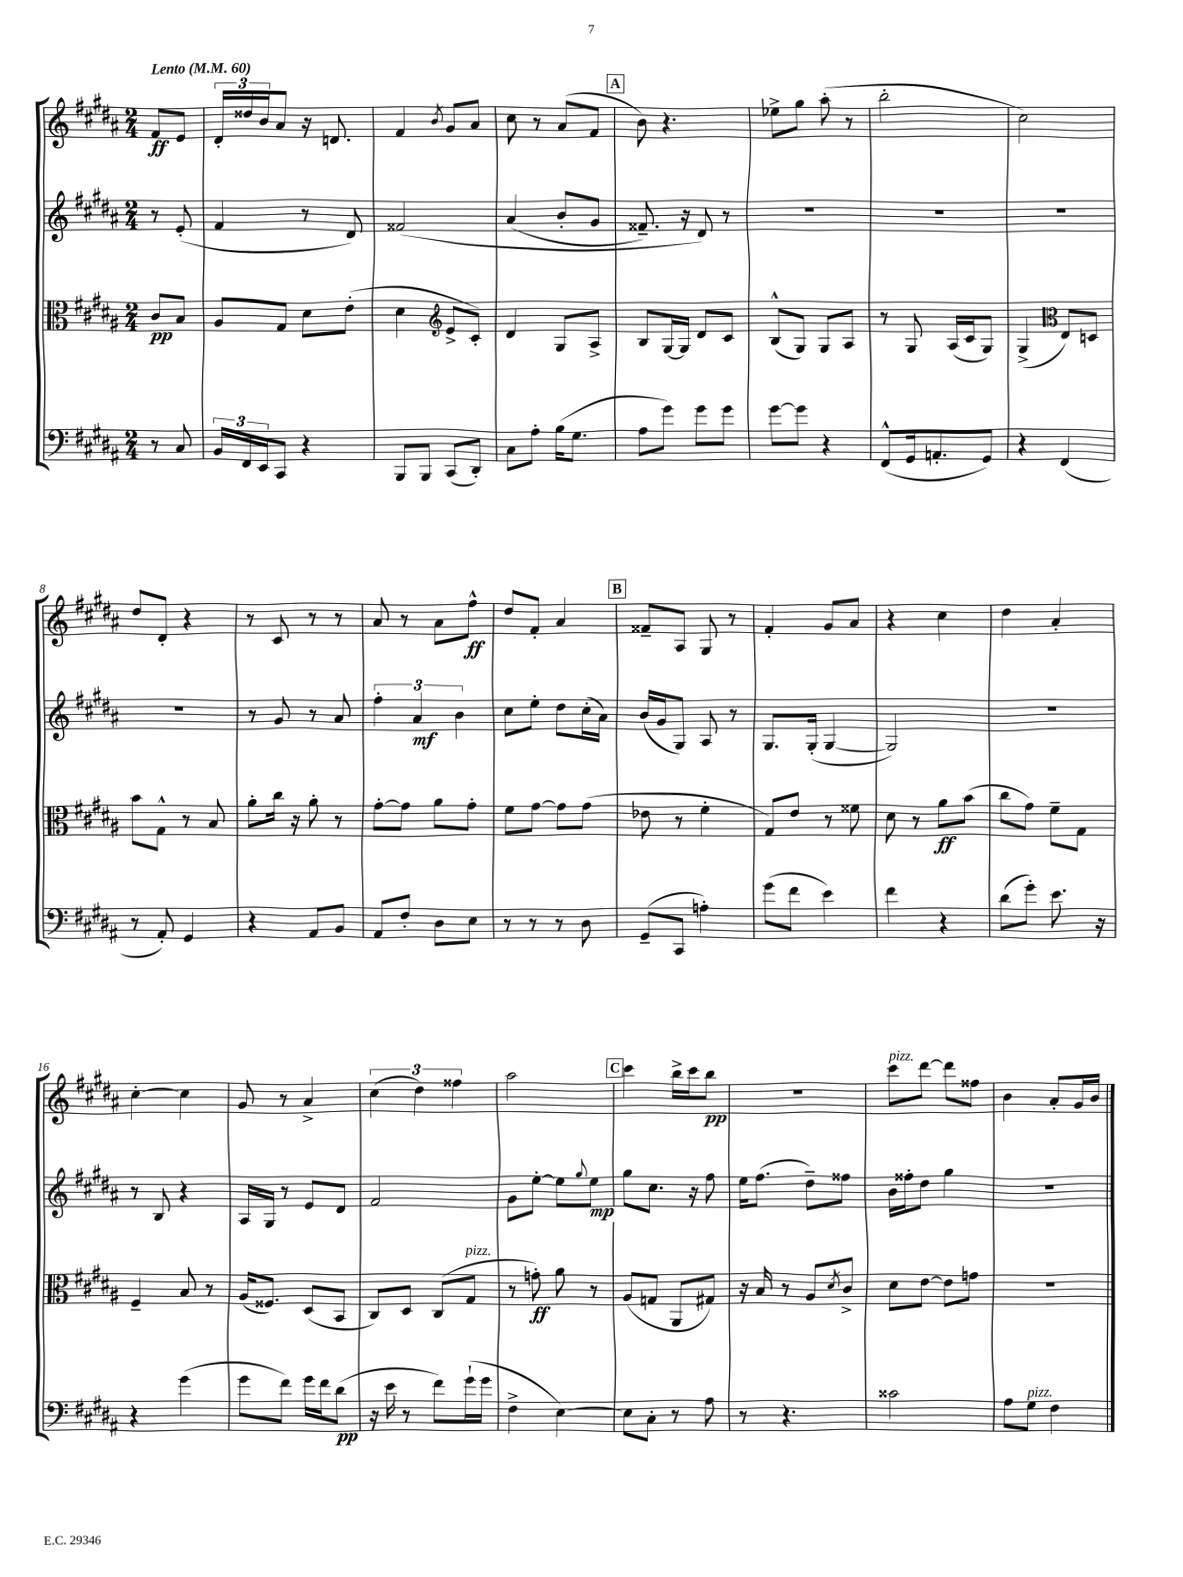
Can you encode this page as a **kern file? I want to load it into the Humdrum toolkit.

**kern	**dynam	**kern	**dynam	**kern	**dynam	**kern	**dynam
*part4	*part4	*part3	*part3	*part2	*part2	*part1	*part1
*staff4	*staff4	*staff3	*staff3	*staff2	*staff2	*staff1	*staff1
*clefF4	*	*clefC3	*	*clefG2	*	*clefG2	*
*k[f#c#g#d#a#]	*	*k[f#c#g#d#a#]	*	*k[f#c#g#d#a#]	*	*k[f#c#g#d#a#]	*
*M2/4	*	*M2/4	*	*M2/4	*	*M2/4	*
*MM60	*	*MM60	*	*MM60	*	*MM60	*
=	=	=	=	=	=	=	=
!	!	!	!	!	!	!LO:TX:a:B:t=Lento	!
8r	.	8c#/L	pp	8r	.	8f#/L	ff
8C#/	.	8B/J	.	(8e'/	.	8e/J	.
=1	=1	=1	=1	=1	=1	=1	=1
24BB/LL	.	8A#/L	.	4f#/	.	24d#'/LL	.
24FF#/	.	.	.	.	.	24dd##X/	.
24EE/J	.	.	.	.	.	24b/J	.
8CC#/J	.	8G#/J	.	.	.	8a#/J	.
4r	.	8d#\L	.	8r	.	16r	.
.	.	.	.	.	.	8.dn/	.
.	.	(8e'\J	.	8d#/)	.	.	.
=2	=2	=2	=2	=2	=2	=2	=2
8BBB/L	.	4d#\	.	(2f##X/	.	4f#/	.
8BBB/J	.	.	.	.	.	.	.
*	*	*clefG2	*	*	*	*	*
.	.	.	.	.	.	8qb/	.
(8CC#/L	.	8e^/L	.	.	.	8g#/L	.
8DD#'/J)	.	8c#'/J)	.	.	.	8a#/J	.
=3	=3	=3	=3	=3	=3	=3	=3
8C#\L	.	4d#/	.	(4a#/	.	8cc#\	.
8A#'\J	.	.	.	.	.	8r	.
(16B\KL	.	8G#/L	.	8b'/L	.	(8a#/L	.
8.G#\J	.	.	.	.	.	.	.
.	.	8A#^/J	.	8g#/J	.	8f#/J	.
!!LO:REH:place=s1:t=A
=4	=4	=4	=4	=4	=4	=4	=4
8A#\L	.	8B/L	.	8.f##X~/)	.	8b\)	.
8g#\J)	.	[16G#/L	.	.	.	4.r	.
.	.	16G#/JJ]	.	16r	.	.	.
8g#\L	.	8d#/L	.	8d#/)	.	.	.
8g#\J	.	8c#/J	.	8r	.	.	.
=5	=5	=5	=5	=5	=5	=5	=5
[8g#\L	.	(8B^^/L	.	2r	.	8ee-X^\L	.
8g#\J]	.	8G#/J)	.	.	.	8gg#\J	.
4r	.	8G#/L	.	.	.	(8aa#'\	.
.	.	8A#/J	.	.	.	8r	.
=6	=6	=6	=6	=6	=6	=6	=6
(8FF#^^/L	.	8r	.	2r	.	2bb'\	.
16GG#/k	.	8G#/	.	.	.	.	.
8.AAn'/	.	.	.	.	.	.	.
.	.	(16A#/LL	.	.	.	.	.
.	.	16c#/J	.	.	.	.	.
8GG#/J)	.	8G#/J)	.	.	.	.	.
=7	=7	=7	=7	=7	=7	=7	=7
4r	.	(4G#^/	.	2r	.	2cc#\)	.
*	*	*clefC3	*	*	*	*	*
(4FF#/	.	8E/L)	.	.	.	.	.
.	.	8Dn/J	.	.	.	.	.
!!LO:LB:g=z
=8	=8	=8	=8	=8	=8	=8	=8
8r	.	8b\L	.	2r	.	8dd#/L	.
8AA#'/)	.	8G#^^\J	.	.	.	8d#'/J	.
4GG#/	.	8r	.	.	.	4r	.
.	.	8B/	.	.	.	.	.
=9	=9	=9	=9	=9	=9	=9	=9
4r	.	8a#'\L	.	8r	.	8r	.
.	.	16cc#\Jk	.	8g#/	.	8c#/	.
.	.	16r	.	.	.	.	.
8AA#/L	.	8a#'\	.	8r	.	8r	.
8BB/J	.	8r	.	8a#/	.	8r	.
=10	=10	=10	=10	=10	=10	=10	=10
8AA#/L	.	[8g#'\L	.	6ff#'\	.	8a#/	.
8F#'/J	.	8g#\J]	.	.	.	8r	.
.	.	.	.	6a#/	mf	.	.
8D#\L	.	8a#\L	.	.	.	8a#\L	.
.	.	.	.	6b\	.	.	.
8E\J	.	8g#'\J	.	.	.	8ff#^^\J	ff
=11	=11	=11	=11	=11	=11	=11	=11
8r	.	8f#\L	.	8cc#\L	.	8dd#/L	.
8r	.	[8g#\J	.	8ee'\J	.	8f#'/J	.
8r	.	8g#\L]	.	8dd#\L	.	4a#/	.
8D#\	.	(8g#\J	.	(16cc#'\L	.	.	.
.	.	.	.	16a#\JJ)	.	.	.
!!LO:REH:place=s1:t=B
=12	=12	=12	=12	=12	=12	=12	=12
(8GG#~/L	.	8e-X\	.	(16b/LL	.	8f##X~/L	.
.	.	.	.	16g#/J	.	.	.
8CC#/J	.	8r	.	8G#/J)	.	8A#/J	.
4An'\)	.	4f#'\	.	8A#/	.	8G#/	.
.	.	.	.	8r	.	8r	.
=13	=13	=13	=13	=13	=13	=13	=13
(8g#\L	.	8G#/L)	.	8.G#/L	.	4f#'/	.
8f#\J	.	8e/J	.	.	.	.	.
.	.	.	.	(16G#'/Jk	.	.	.
4e\)	.	8r	.	[4G#/	.	8g#/L	.
.	.	8f##X\	.	.	.	8a#/J	.
=14	=14	=14	=14	=14	=14	=14	=14
4f#\	.	8d#\	.	2G#/])	.	4r	.
.	.	8r	.	.	.	.	.
4r	.	8a#\L	ff	.	.	4cc#\	.
.	.	(8b\J	.	.	.	.	.
=15	=15	=15	=15	=15	=15	=15	=15
(8d#\L	.	8cc#\L	.	2r	.	4dd#\	.
8g#'\J)	.	8g#\J)	.	.	.	.	.
8.e\	.	8f#~\L	.	.	.	4a#'/	.
.	.	8G#\J	.	.	.	.	.
16r	.	.	.	.	.	.	.
!!LO:LB:g=z
=16	=16	=16	=16	=16	=16	=16	=16
4r	.	4F#~/	.	8r	.	[4cc#'\	.
.	.	.	.	8B/	.	.	.
(4g#\	.	8B/	.	4r	.	4cc#\]	.
.	.	8r	.	.	.	.	.
=17	=17	=17	=17	=17	=17	=17	=17
8g#\L	.	(16A#/KL	.	16A#/LL	.	8g#/	.
.	.	8.F##X/J)	.	16G#/JJ	.	.	.
8f#\J)	.	.	.	8r	.	8r	.
16g#\LL	.	(8D#/L	.	8e/L	.	4a#^/	.
16f#\J	.	.	.	.	.	.	.
(8d#\J	pp	8BB/J	.	8d#/J	.	.	.
=18	=18	=18	=18	=18	=18	=18	=18
16r	.	8C#/L)	.	2f#/	.	(6cc#\	.
16e\	.	.	.	.	.	.	.
8r	.	8D#/J	.	.	.	.	.
.	.	.	.	.	.	6dd#\)	.
8f#\L)	.	(8C#/L	.	.	.	.	.
.	.	.	.	.	.	6ff##X\	.
!	!	!LO:TX:a:i:t=pizz.	!	!	!	!	!
(16g#`\L	.	8G#/J	.	.	.	.	.
16g#\JJ	.	.	.	.	.	.	.
=19	=19	=19	=19	=19	=19	=19	=19
4F#^\	.	8r	.	8g#\L	.	2aa#\	.
.	.	8gn'\)	ff	[8ee'\J	.	.	.
[4E\)	.	8a#\	.	8ee\L]	.	.	.
.	.	.	.	8qqgg#/	.	.	.
.	.	8r	.	8ee\J	mp	.	.
!!LO:REH:place=s1:t=C
=20	=20	=20	=20	=20	=20	=20	=20
8E\L]	.	(8A#/L	.	8gg#\L	.	4ccc#\	.
8C#'\J	.	8Gn/J	.	8.cc#\J	.	.	.
8r	.	8AA#/L	.	.	.	16bb^\LL	.
.	.	.	.	16r	.	16ccc#\J	.
8A#\	.	8G#X/J)	.	8ff#\	.	8bb\J	pp
=21	=21	=21	=21	=21	=21	=21	=21
8r	.	16r	.	16ee\KL	.	2r	.
.	.	16B/	.	(8.ff#\J	.	.	.
4.r	.	8r	.	.	.	.	.
.	.	8A#/L	.	8dd#~\L)	.	.	.
.	.	8qd#/	.	.	.	.	.
.	.	8c#^/J	.	8ff##X\J	.	.	.
=22	=22	=22	=22	=22	=22	=22	=22
!	!	!	!	!	!	!LO:TX:a:i:t=pizz.	!
2c##X\	.	8d#\L	.	16b\LL	.	8ccc#\L	.
.	.	.	.	16ff##X'\J	.	.	.
.	.	[8e\J	.	8dd#\J	.	[8ddd#\J	.
.	.	8e\L]	.	4gg#\	.	8ddd#\L]	.
.	.	8gn\J	.	.	.	8ff##X\J	.
=23	=23	=23	=23	=23	=23	=23	=23
8A#\L	.	2r	.	2r	.	4b\	.
!LO:TX:a:i:t=pizz.	!	!	!	!	!	!	!
8G#\J	.	.	.	.	.	.	.
4F#\	.	.	.	.	.	8a#'/L	.
.	.	.	.	.	.	16g#/L	.
.	.	.	.	.	.	16b/JJ	.
==	==	==	==	==	==	==	==
*-	*-	*-	*-	*-	*-	*-	*-
